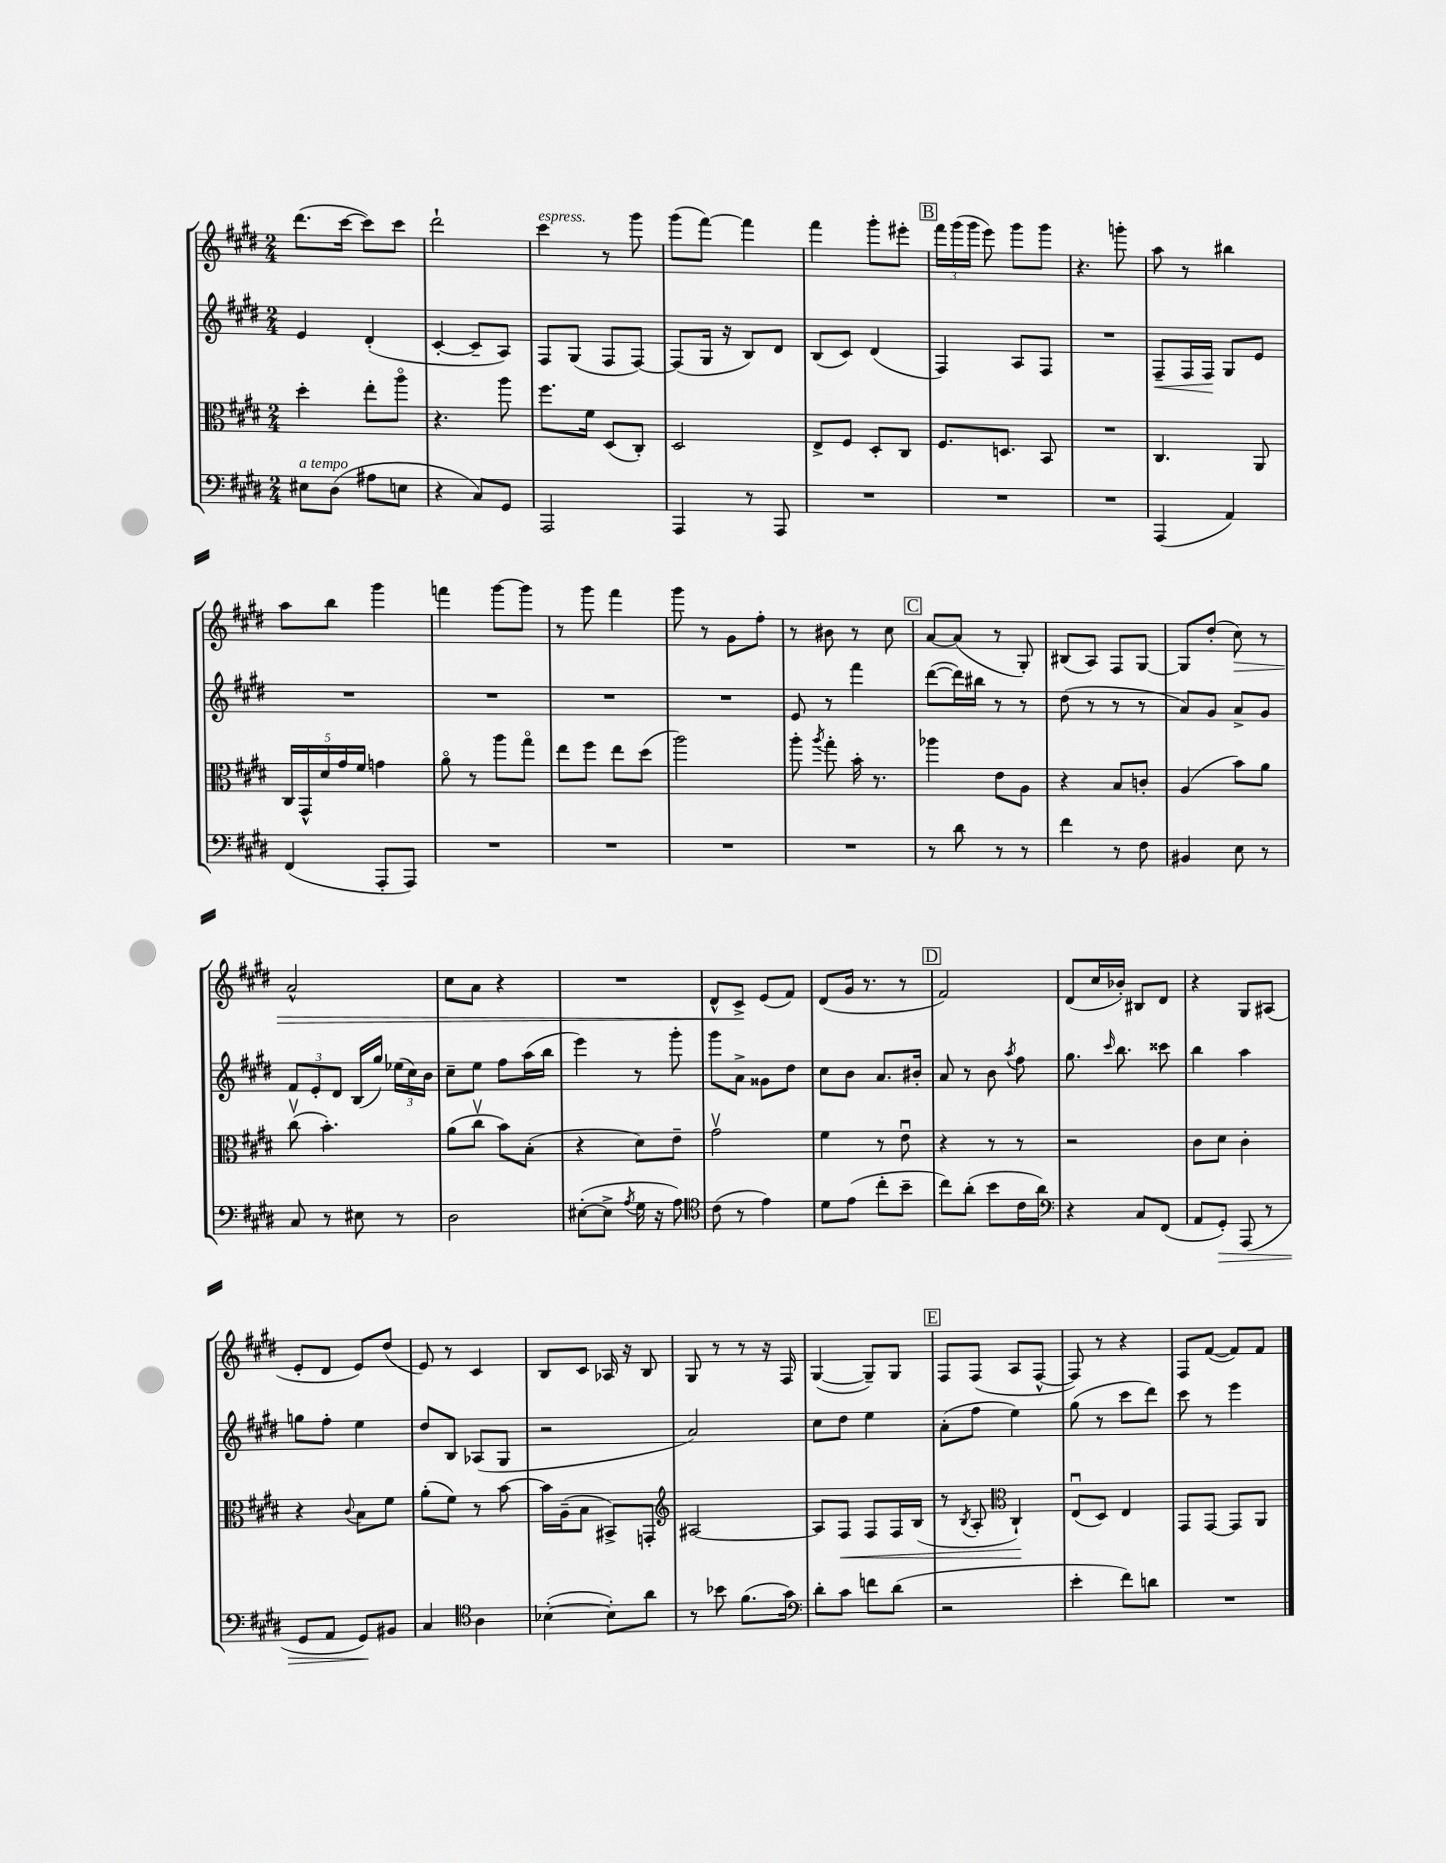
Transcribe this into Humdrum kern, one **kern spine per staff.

**kern	**kern	**kern	**kern
*staff4	*staff3	*staff2	*staff1
*clefF4	*clefC3	*clefG2	*clefG2
*k[f#c#g#d#]	*k[f#c#g#d#]	*k[f#c#g#d#]	*k[f#c#g#d#]
*M2/4	*M2/4	*M2/4	*M2/4
8E#	4dd#'	4e	(8.ddd#
(8D#	.	.	.
.	.	.	[16ccc#
8A#	8ee'	(4d#'	8ccc#])
8E	8aao	.	8ccc#
=	=	=	=
4r	4.r	[4c#'	2ddd#`
8C#)	.	8c#~]	.
8GG#	8aa	8A)	.
=	=	=	=
2AAA	8.ff#	8F#	4ccc#
.	.	(8G#	.
.	16f#	.	.
.	(8D#	8F#	8r
.	8C#')	[8F#)	8ggg#
=	=	=	=
4AAA	2D#	(8F#]	(8ggg#
.	.	16G#	[8fff#)
.	.	16r	.
8r	.	8B)	4fff#]
8AAA	.	8d#	.
=	=	=	=
2r	8E^	(8B	4fff#
.	8F#	8c#)	.
.	8D#'	(4d#	8ggg#'
.	8C#	.	8eee#'
=	=	=	=
2r	8.F#	4F#)	24fff#
.	.	.	(24ggg#
.	.	.	24ggg#
.	.	.	8eee)
.	8.D	.	.
.	.	8A	8ggg#
.	8BB	8F#	8ggg#
=	=	=	=
2r	2r	2r	4.r
.	.	.	8ggg'
=	=	=	=
(4AAA	4.C#	8F#~	8aa
.	.	16F#	8r
.	.	16F#	.
4AA)	.	8G#	4bb#
.	8AA	8e	.
=	=	=	=
(4FF#	20C#	2r	8aa
.	20GG#^^	.	.
.	20d#	.	.
.	.	.	8bb
.	20g#	.	.
.	20f#	.	.
8AAA'	4g	.	4ggg#
8AAA)	.	.	.
=	=	=	=
2r	8ao	2r	4fff
.	8r	.	.
.	8aa	.	[8ggg#
.	8gg#o	.	8ggg#]
=	=	=	=
2r	8ee	2r	8r
.	8ff#	.	8ggg#
.	8ee	.	4fff#
.	(8dd#	.	.
=	=	=	=
2r	2aa)	2r	8ggg#
.	.	.	8r
.	.	.	8g#
.	.	.	8ff#'
=	=	=	=
2r	8aa'	8e	8r
.	8qaa	.	.
.	8gg#'	8r	8b#
.	16b'	4fff#	8r
.	8.r	.	.
.	.	.	8cc#
=	=	=	=
8r	4aa-	([8ddd#	[8a
8d#	.	16ddd#])	(8a]
.	.	16bb#	.
8r	8e	8r	8r
8r	8A	8r	8G#')
=	=	=	=
4f#	4r	(8dd#	(8B#
.	.	8r	8A)
8r	8B	8r	8F#
8F#	8c'	8r	[8G#
=	=	=	=
4BB#	(4A	8a)	8G#]
.	.	8g#	(8dd#'
8E	8b)	8a^	8cc#)
8r	8a	8g#	8r
=	=	=	=
8C#	(8cc#v	12f#	2a^^
.	.	12e'	.
8r	4.b')	.	.
.	.	12d#	.
8E#	.	(16B	.
.	.	16gg#)	.
8r	.	(24ee-	.
.	.	24cc#)	.
.	.	24b	.
=	=	=	=
2D#	(8a	8cc#~	8cc#
.	8cc#v	8ee	8a
.	8b)	8ff#	4r
.	(8B'	(16aa	.
.	.	16bb	.
=	=	=	=
([8E#'	4r	4eee)	2r
8E#^]	.	.	.
8qA	.	.	.
16G#	8d#)	8r	.
16r	.	.	.
8A)	8e~	8ggg#'	.
=	=	=	=
*clefC4	*	*	*
(8c#	2g#v	8ggg#	8d#^^
8r	.	8a^	8c#^
4e)	.	8g##	(8e
.	.	8dd#	8f#)
=	=	=	=
8d#	4f#	8cc#	(8d#
(8e	.	8b	16g#
.	.	.	8.r
8cc#'	8r	8.a	.
8b~	8eu	.	8r
.	.	16b#'	.
=	=	=	=
8cc#)	4r	8a	2f#)
(8a'	.	8r	.
8b	8r	8b	.
.	.	8qaa	.
16c#	8r	8ff#	.
16a)	.	.	.
=	=	=	=
*clefF4	*	*	*
4r	2r	8.gg#	(8d#
.	.	.	16cc#
.	.	16qqccc#	.
.	.	8.bb	16b-')
8C#	.	.	8B#
(8FF#	.	8ccc##	8d#
=	=	=	=
8AA	8c#	4bb	4r
8GG#')	8d#	.	.
(8AAA	4c#'	4aa	8G#
8r	.	.	(8A#
=	=	=	=
8GG#	4r	8gg	8e'
8AA	.	8ff#'	8d#
.	8qqc#	.	.
8GG#)	8B	4ee	8e)
8BB#	8f#	.	(8dd#
=	=	=	=
4C#	(8a'	8dd#	8e)
.	8f#)	8B	8r
*clefC4	*	*	*
4A	8r	(8A-	4c#
.	[8b	8G#	.
=	=	=	=
([4B-'	16b]	2r	8B
.	(16A~	.	.
.	8B	.	8c#
8B-'])	8BB#^)	.	16A-
.	.	.	16r
8a	8GG'	.	8B
=	=	=	=
*	*clefG2	*	*
8r	[2A#	2a)	8G#
8b-	.	.	8r
(8.f#	.	.	8r
.	.	.	16r
16g#)	.	.	16F#
=	=	=	=
*clefF4	*	*	*
8d#'	8A#]	8cc#	([4G#
8c#	8F#	8dd#	.
8f	8F#	4ee	8G#~])
(8d#	16F#	.	8G#
.	(16B	.	.
=	=	=	=
2r	8r	(8a'	8F#
.	8qB	.	.
.	8A'	8ff#	(8F#
*	*clefC3	*	*
.	4C#`)	4ee)	8A
.	.	.	[8F#^^
=	=	=	=
4e'	(8Eu	(8gg#	8F#])
.	8D#)	8r	8r
8f#)	4E	8ccc#	4r
8d	.	8ddd#)	.
=	=	=	=
2r	8GG#	8ccc#	8F#
.	[8GG#	8r	([8f#
.	8GG#]	4eee	8f#])
.	8AA	.	8f#
==	==	==	==
*-	*-	*-	*-
